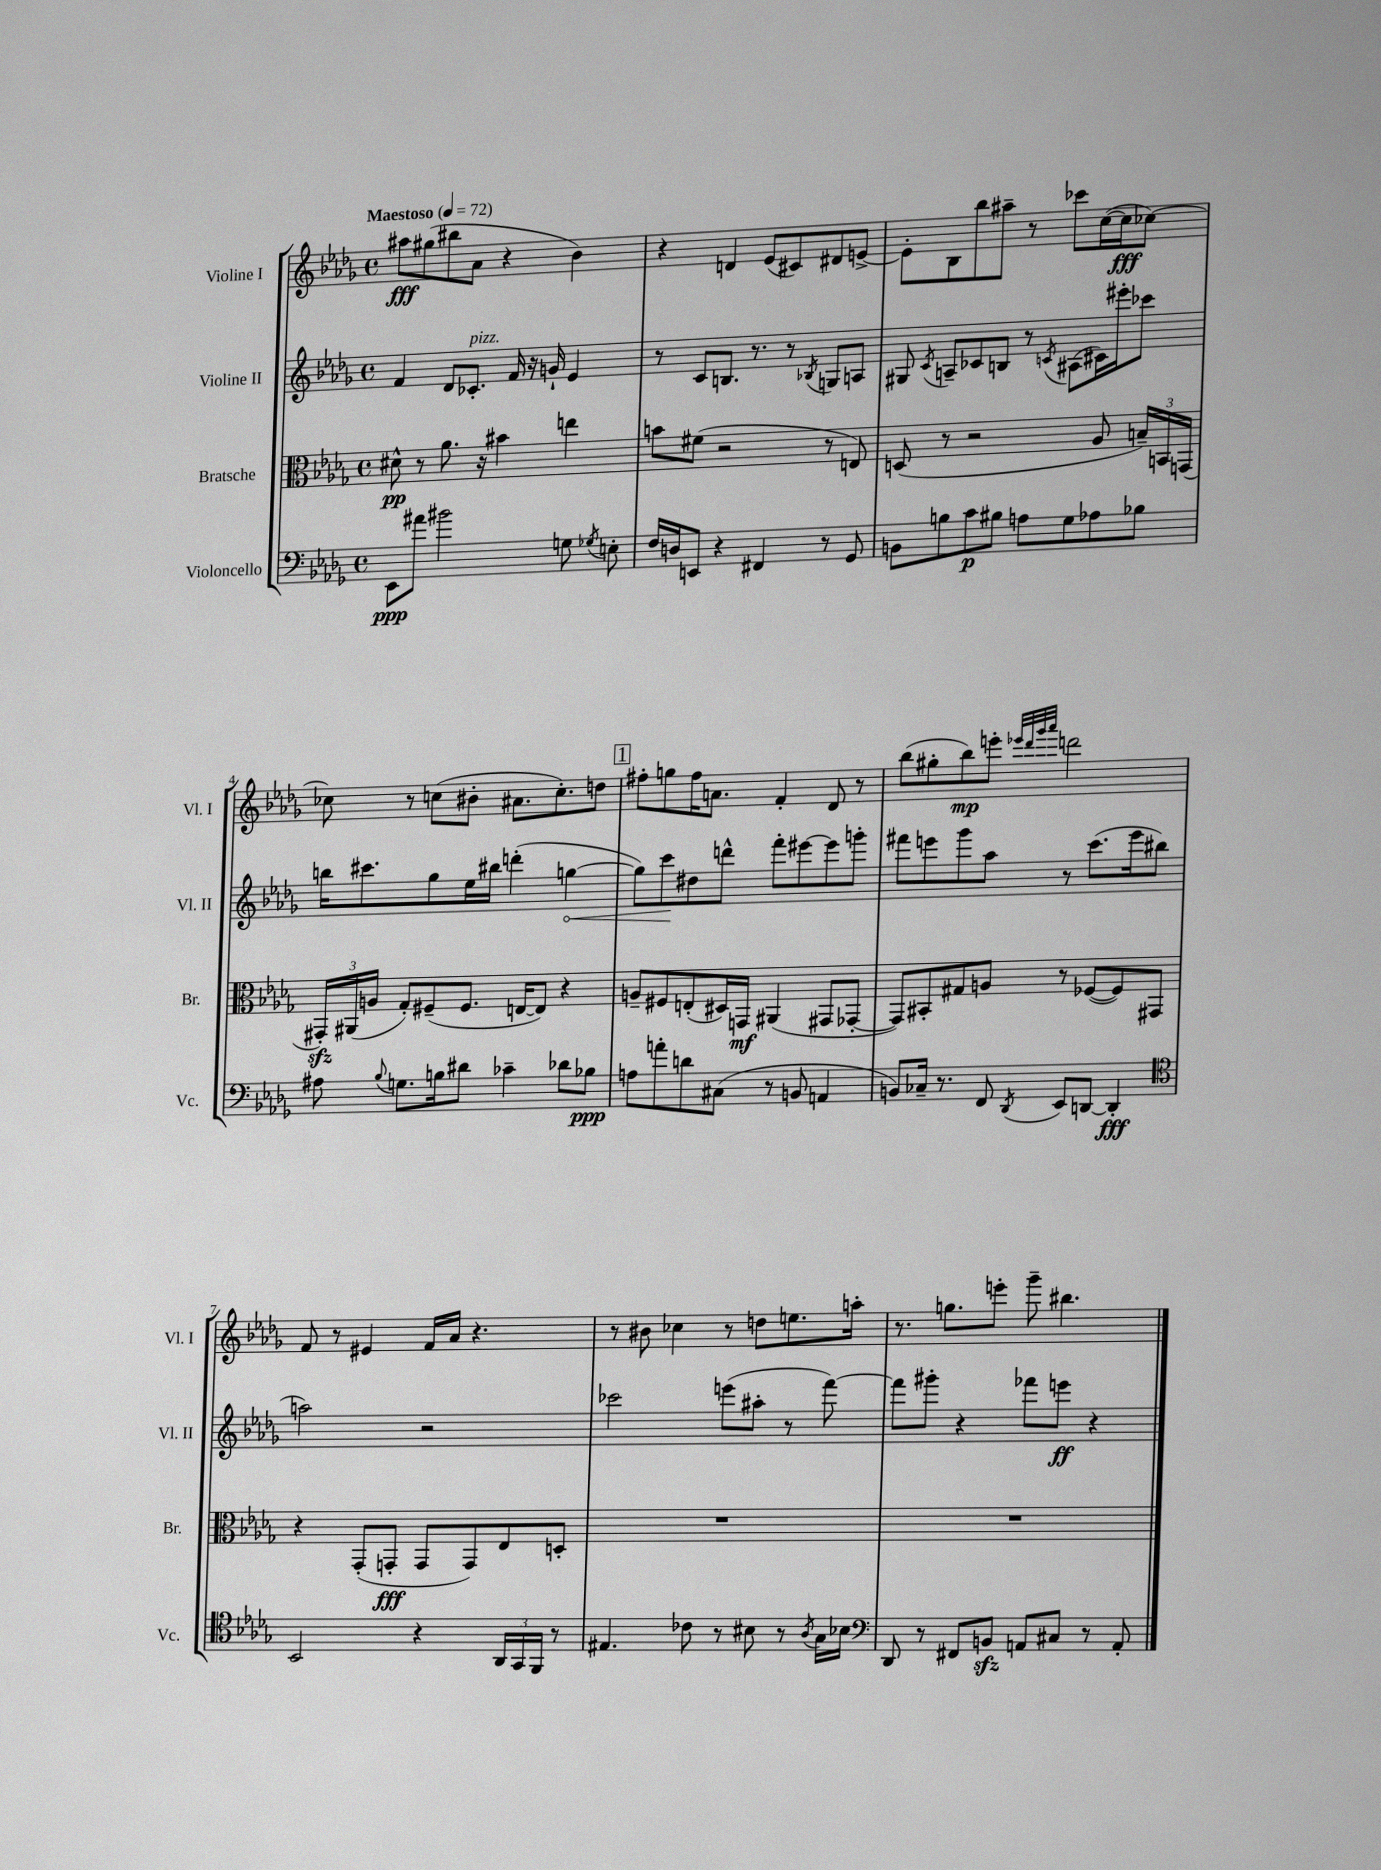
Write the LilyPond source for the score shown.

<<
\new StaffGroup <<
\new Staff = "s0" \with { instrumentName = "Violine I" shortInstrumentName = "Vl. I" } {
    \clef treble \key des \major \defaultTimeSignature \time 4/4 \tempo "Maestoso" 4 = 72
    \autoBeamOff ais''8[\fff gis''8( bis''8 aes'8] r4 bes'4) |
    r4 d'4 ees'8[( cis'8) dis'8 e'8]~-> |
    e'8[-. bes8 bes''8 ais''8]-- r8 ces'''8[ c''16~( c''16\fff ces''8]~) |
    ces''8 r8 c''8[( bis'8]-. ais'8.[ c''8.-.) d''8] |
    \mark \markup { \box "1" } fis''8[-. g''8 fis''16 a'8.] f'4-. des'8 r8 |
    bes''8[( gis''8-. bes''8\mp) e'''8]-. \grace { ees'''32[ des'''32 ges'''32 aes'''32] } d'''2 |
    f'8 r8 eis'4 f'16[ aes'16] r4. |
    r8 bis'8 ces''4 r8 d''8[ e''8. a''16]-. |
    r8. g''8.[ e'''8]-. ges'''8-- bis''4. \bar "|." |
}
\new Staff = "s1" \with { instrumentName = "Violine II" shortInstrumentName = "Vl. II" } {
    \clef treble \key des \major \defaultTimeSignature \time 4/4
    \autoBeamOff f'4 des'8[ ces'8.]-.^\markup { \italic "pizz." } f'16 r16 g'16-! ees'4 |
    r8 c'8[ b8.] r8. r8 \acciaccatura { bes8 } g8[ a8] |
    gis8 \acciaccatura { c'8 } a8[-- ces'8 b8] r8 \acciaccatura { c'8 } ais8[( cis'16) eis'''16-. ces'''8] |
    b''16[ cis'''8. ges''8 ees''16 bis''16] d'''4-.( \once \override Hairpin.circled-tip = ##t g''4~\< |
    \mark \markup { \box "1" } g''8[) c'''8\! dis''8 d'''8]-^ f'''8[-. eis'''8~ eis'''8 g'''8]-. |
    fis'''8[ e'''8 ges'''8 aes''8] r8 c'''8.[( e'''16 bis''8] |
    a''2) r2 |
    ces'''2 e'''8[( ais''8]-. r8 f'''8~) |
    f'''8[ gis'''8]-. r4 fes'''8[ e'''8]\ff r4 \bar "|." |
}
\new Staff = "s2" \with { instrumentName = "Bratsche" shortInstrumentName = "Br." } {
    \clef alto \key des \major \defaultTimeSignature \time 4/4
    \autoBeamOff dis'8-^\pp r8 aes'8. r16 bis'4 e''4 |
    b'8[ fis'8]( r2 r8 e8) |
    d8( r8 r2 aes8 \tuplet 3/2 { b16[--) b,16 g,16]( } |
    \tuplet 3/2 { gis,16[-.\sfz) ais,16( a16] } ges8[-.) fis8--( fis8.] e16[~ e8]) r4 |
    \mark \markup { \box "1" } a8[-- fis8 e8-.( dis16) g,16]\mf ais,4( gis,8[ ges,8]~-. |
    ges,8[) bis,8-. gis8 a8] r8 fes8[~( fes8) gis,8] |
    r4 ges,8[-.( g,8]-.\fff g,8[ g,8) ees8 d8]-. |
    R1 |
    R1 \bar "|." |
}
\new Staff = "s3" \with { instrumentName = "Violoncello" shortInstrumentName = "Vc." } {
    \clef bass \key des \major \defaultTimeSignature \time 4/4
    \autoBeamOff ees,8[\ppp ais'8] bis'2 g8 \acciaccatura { ges8 } e8-. |
    f16[ d16 e,8] r4 fis,4 r8 ges,8 |
    b,8[ b8 c'8\p bis8] a8[ ges8 aes8 bes8] |
    ais8 \appoggiatura { bes8 } g8.[ b16 dis'8] ces'4-- des'8[ bes8]\ppp |
    \mark \markup { \box "1" } a8[ a'8-. d'8 cis8]( r8 b,8 a,4 |
    b,8[) ces16]-- r8. f,8 \acciaccatura { des,8 } ees,8[ d,8]~ d,4-.\fff |
    \clef tenor bes,2 r4 \tuplet 3/2 { aes,16[ ges,16 f,16] } r8 |
    eis4. ces'8 r8 bis8 r8 \acciaccatura { aes8 } ges16[ bes16] |
    \clef bass des,8 r8 fis,8[ b,8]\sfz a,8[ cis8] r8 a,8-. \bar "|." |
}
>>
>>
